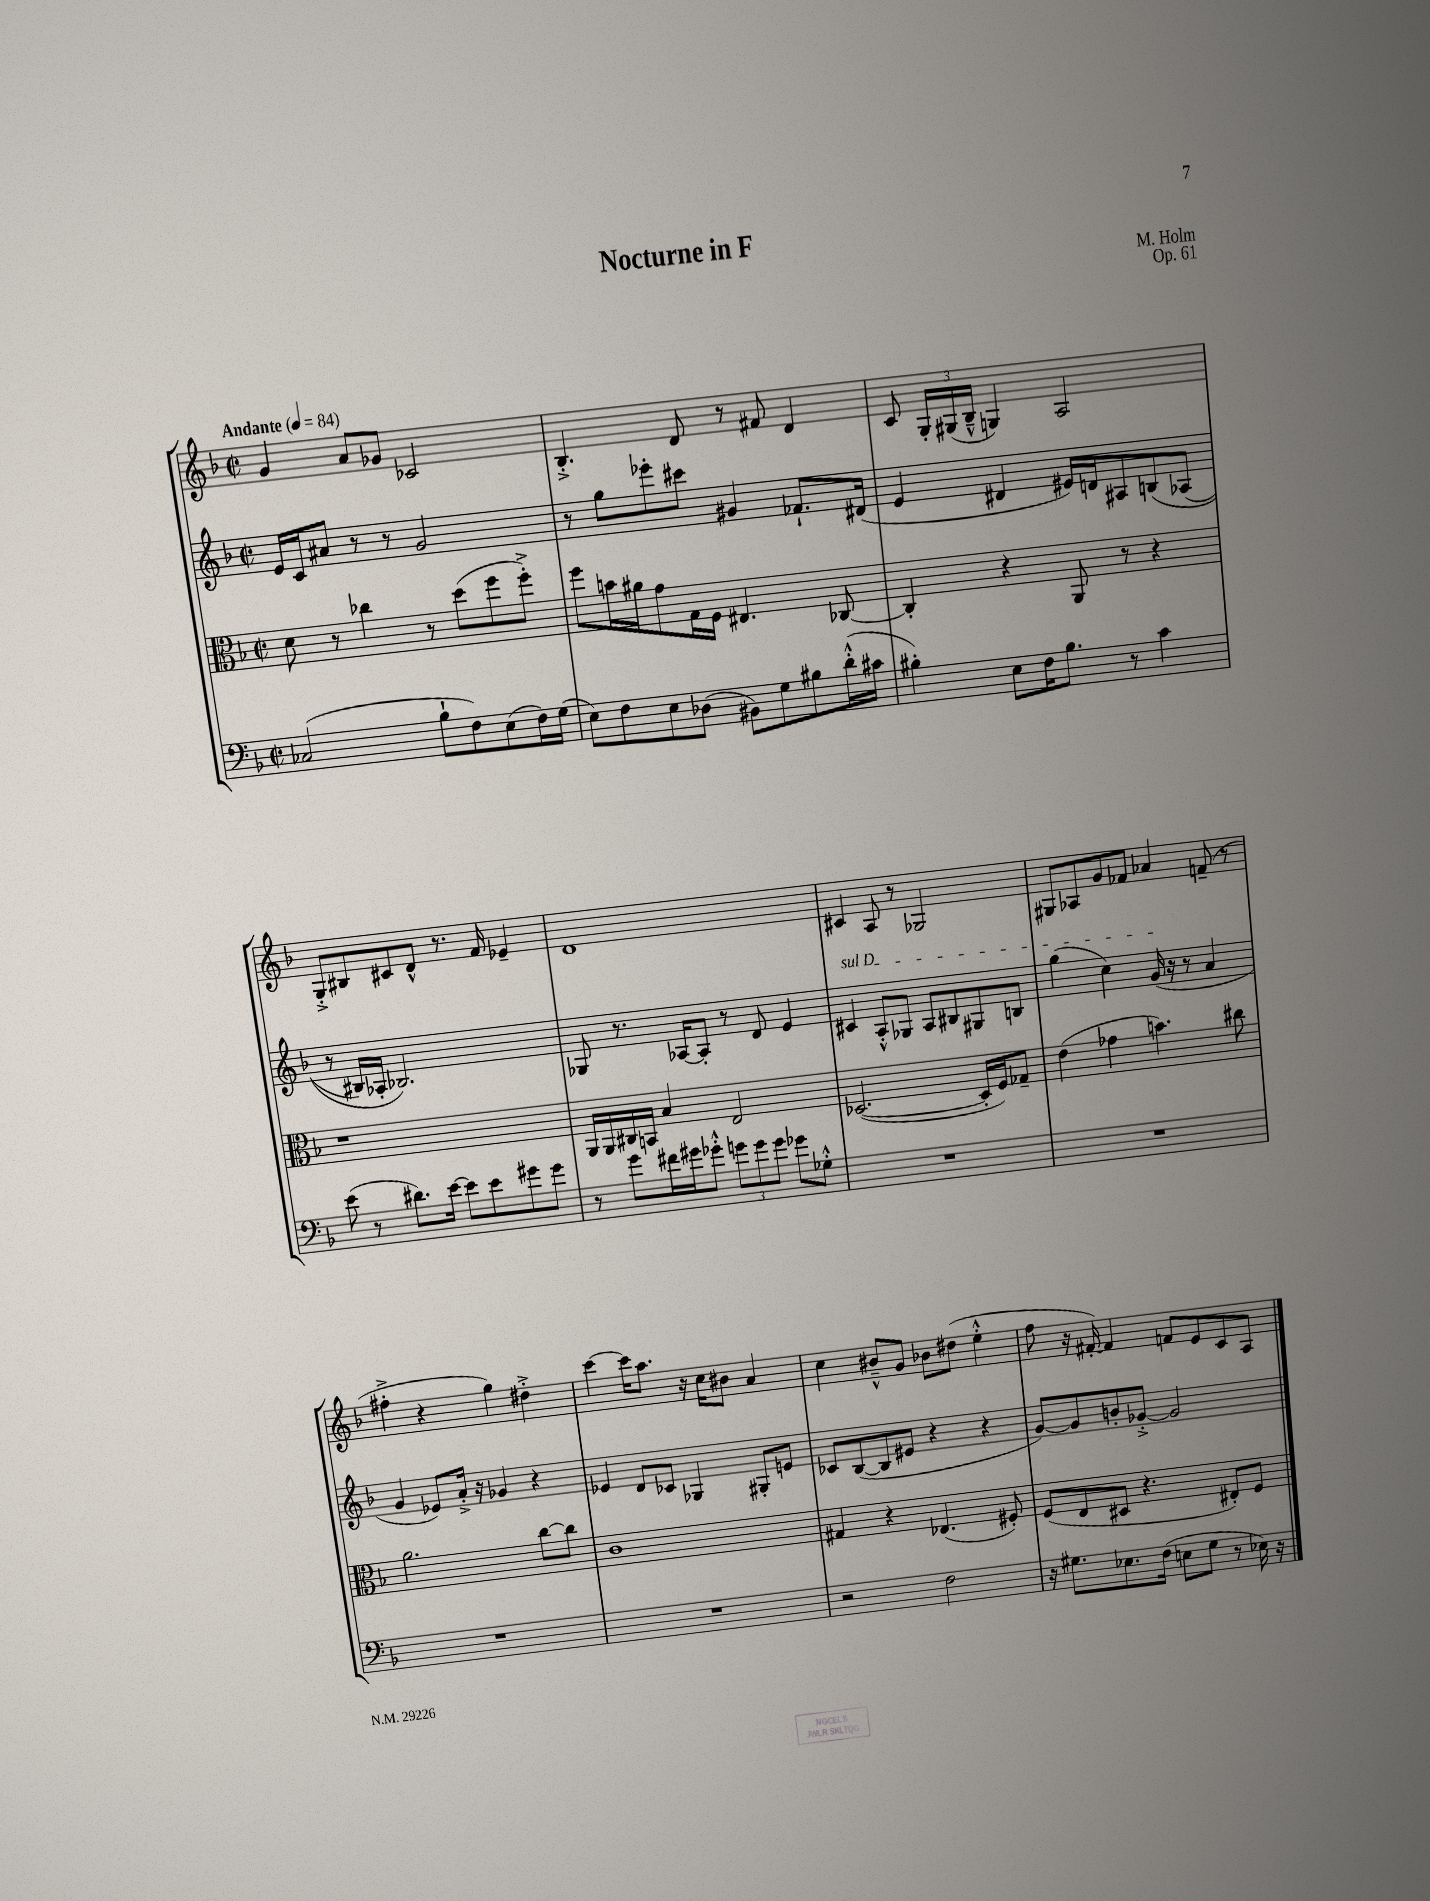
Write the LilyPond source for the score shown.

\header { title = "Nocturne in F" composer = "M. Holm" opus = "Op. 61" }
<<
\new StaffGroup <<
\new Staff = "s0" {
    \clef treble \key f \major \defaultTimeSignature \time 2/2 \tempo "Andante" 4 = 84
    \autoBeamOff g'4 a'8[ ges'8] ces'2 |
    bes4.-.-> d'8 r8 fis'8 d'4 |
    c'8 \tuplet 3/2 { g16[-. gis16( bes16]---^ } g4) a2 |
    g8[-.-> bis8 cis'8 d'8]-^ r8. f'16 ees'4-- |
    d'1 |
    cis'4 a8 r8 ges2 |
    gis8[ aes8 g'8 fes'8] aes'4 f'8--( r8 |
    fis''4-.-> r4 g''4) dis''4-.-> |
    c'''4~ c'''16[ a''8.] r16 c''16[ bis'8] a'4 |
    c''4 bis'8[---^ g'8] bes'8[ dis''8]( e''4-.-^ |
    f''8 r16 fis'16~-.) fis'4 f'8[ e'8 c'8 a8] \bar "|." |
}
\new Staff = "s1" {
    \clef treble \key f \major \defaultTimeSignature \time 2/2
    \autoBeamOff e'16[ c'16 ais'8] r8 r8 g'2 |
    r8 g''8[ ees'''8-. cis'''8] gis'4 fes'8.[-! dis'16]( |
    e'4 dis'4 eis'16[) d'16 ais8 b8\( aes8]( |
    r8 bis16[) aes16]-. bes2.\) |
    ges8 r8. aes16[~ aes8]-. r8 d'8 e'4 |
    \once \override TextSpanner.bound-details.left.text = \markup { \italic "sul D" } cis'4\startTextSpan a8[-.-^ ges8] a8[ bis8 gis8 b8] |
    g''4( c''4) g'16\stopTextSpan( r16 r8 a'4 |
    g'4 ees'8[) a'16]-.-> r16 ges'4 r4 |
    ees'4 d'8[ ces'8] ges4 gis8[-. e'8] |
    ces'8[ bes8~( bes8 eis'8] r4 r4 |
    g'8[~) g'8 b'8-. ges'8]~-.-> ges'2 \bar "|." |
}
\new Staff = "s2" {
    \clef alto \key f \major \defaultTimeSignature \time 2/2
    \autoBeamOff d'8 r8 ces''4 r8 d''8[( f''8 f''8]-.->) |
    f''8[ b'16 ais'16 g'8 g16 f16] eis4. ces8~ |
    ces4-. r4 a,8 r8 r4 |
    r1 |
    a,16[ a,16 cis16 b,16] bes4 e2 |
    des2.~( des16[-. f16) ges8]-- |
    e'4( ges'4 b'4.) cis''8 |
    a'2. c''8[~ c''8] |
    c'1 |
    gis4 r4 ees4.( fis8-.) |
    f8[( e8 dis8] r4. eis8[-.) f8] \bar "|." |
}
\new Staff = "s3" {
    \clef bass \key f \major \defaultTimeSignature \time 2/2
    \autoBeamOff ces2( bes8[-! f8) e8( f16) g16]( |
    e8[) f8 e8 des8]( bis,8[) g8 bis8 d'16-.-^( cis'16] |
    bis4-.) e8[ f16 bis8.] r8 c'4 |
    e'8( r8 dis'8.[) e'16]~ e'8[ e'8 gis'8 gis'8] |
    r8 g'8[ fis'16 gis'16 ges'8]-.-^ \tuplet 3/2 { g'8[ g'8 g'8] } ges'8[ ges8]-.-^ |
    R1 |
    R1 |
    R1 |
    R1 |
    r2 f2 |
    r16 gis8.[ ees8. f16]( e8[ gis8] r8 ees16) r16 \bar "|." |
}
>>
>>
\layout { \context { \Score \remove "Bar_number_engraver" } }
